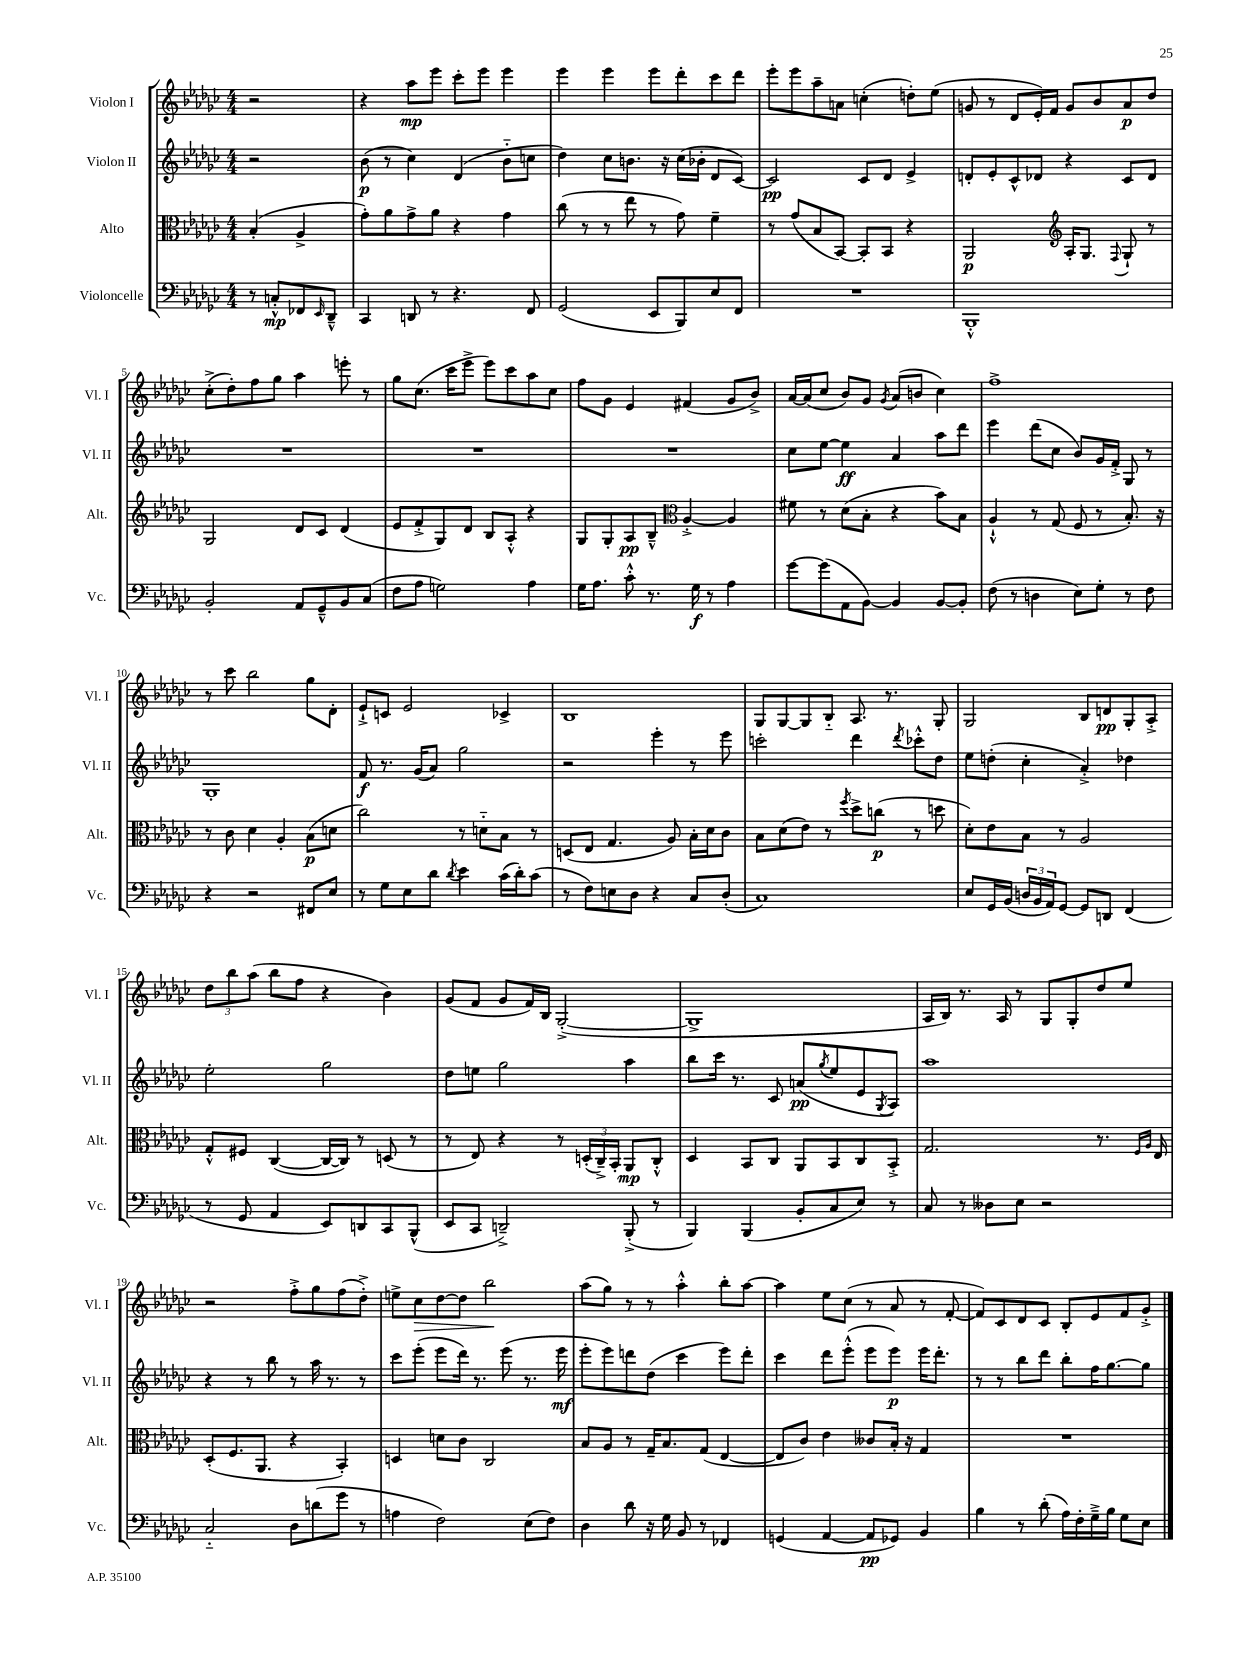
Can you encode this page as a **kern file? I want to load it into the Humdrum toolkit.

**kern	**dynam	**kern	**dynam	**kern	**dynam	**kern	**dynam
*part4	*part4	*part3	*part3	*part2	*part2	*part1	*part1
*staff4	*staff4	*staff3	*staff3	*staff2	*staff2	*staff1	*staff1
*I"Violoncelle	*	*I"Alto	*	*I"Violon II	*	*I"Violon I	*
*I'Vc.	*	*I'Alt.	*	*I'Vl. II	*	*I'Vl. I	*
*clefF4	*	*clefC3	*	*clefG2	*	*clefG2	*
*k[b-e-a-d-g-c-]	*	*k[b-e-a-d-g-c-]	*	*k[b-e-a-d-g-c-]	*	*k[b-e-a-d-g-c-]	*
*M4/4	*	*M4/4	*	*M4/4	*	*M4/4	*
=	=	=	=	=	=	=	=
8r	.	(4B-'/	.	2r	.	2r	.
8Cn'^^/L	mp	.	.	.	.	.	.
8FF-X/	.	4A-^/	.	.	.	.	.
16qqEE-/	.	.	.	.	.	.	.
8DD-~^^/J	.	.	.	.	.	.	.
=1	=1	=1	=1	=1	=1	=1	=1
4CC-/	.	8g-'\L)	.	(8b-\	p	4r	.
.	.	8a-\	.	8r	.	.	.
8DDn/	.	8g-^\	.	4cc-\)	.	8aa-\L	mp
8r	.	8a-\J	.	.	.	8eee-\J	.
4.r	.	4r	.	(4d-/	.	8ccc-'\L	.
.	.	.	.	.	.	8eee-\J	.
.	.	4g-\	.	8b-\L	.	4eee-\	.
8FF/	.	.	.	8ccn\J	.	.	.
=2	=2	=2	=2	=2	=2	=2	=2
(2GG-/	.	(8cc-\	.	4dd-\)	.	4eee-\	.
.	.	8r	.	.	.	.	.
.	.	8r	.	8cc-\L	.	4eee-\	.
.	.	8ee-\	.	8.bn\J	.	.	.
8EE-/L	.	8r	.	.	.	8eee-\L	.
.	.	.	.	16r	.	.	.
8BBB-/)	.	8g-\)	.	(16cc-\LL	.	8ddd-'\	.
.	.	.	.	16b-X'\JJ	.	.	.
8E-/	.	4f~\	.	8d-/L	.	8ccc-\	.
8FF/J	.	.	.	[8c-/J)	.	8ddd-\J	.
=3	=3	=3	=3	=3	=3	=3	=3
1r	.	8r	.	2c-/]	pp	8eee-'\L	.
.	.	(8g-/L	.	.	.	8eee-\	.
.	.	8B-/	.	.	.	8aa-~\	.
.	.	[8BB-/J)	.	.	.	8an\J	.
.	.	8BB-'/L]	.	8c-/L	.	(4ccn'\	.
.	.	8BB-/J	.	8d-/J	.	.	.
.	.	4r	.	4e-^/	.	8ddn'\L)	.
.	.	.	.	.	.	(8ee-\J	.
=4	=4	=4	=4	=4	=4	=4	=4
1BBB-'^^	.	2AA-/	p	8dn'/L	.	8gn/	.
.	.	.	.	8e-'/	.	8r	.
.	.	.	.	8c-^^/	.	8d-/L	.
.	.	.	.	8d-X/J	.	16e-'/L)	.
.	.	.	.	.	.	16f/JJ	.
*	*	*clefG2	*	*	*	*	*
.	.	16A-'/KL	.	4r	.	8g/L	.
.	.	8.G-/J	.	.	.	.	.
.	.	.	.	.	.	8b-/	.
.	.	8qqF/	.	.	.	.	.
.	.	8G-`/	.	8c-/L	.	8a-/	p
.	.	8r	.	8d-/J	.	8dd-/J	.
!!LO:LB:g=z
=5	=5	=5	=5	=5	=5	=5	=5
2BB-'/	.	2G-/	.	1r	.	(8cc-'^\L	.
.	.	.	.	.	.	8dd-'\)	.
.	.	.	.	.	.	8ff\	.
.	.	.	.	.	.	8gg-\J	.
8AA-/L	.	8d-/L	.	.	.	4aa-\	.
8GG-~^^/	.	8c-/J	.	.	.	.	.
8BB-/	.	(4d-/	.	.	.	8eeen'\	.
(8C-/J	.	.	.	.	.	8r	.
=6	=6	=6	=6	=6	=6	=6	=6
8F\L	.	8e-/L	.	1r	.	8gg-\L	.
8A-\J	.	8f'^/	.	.	.	(8.cc-\J	.
2Gn\)	.	8G-/)	.	.	.	.	.
.	.	.	.	.	.	16ccc-\KL	.
.	.	8d-/J	.	.	.	8eee-^\J	.
.	.	8B-/L	.	.	.	8eee-\L)	.
.	.	8A-'^^/J	.	.	.	8ccc-\	.
4A-\	.	4r	.	.	.	8aa-\	.
.	.	.	.	.	.	8cc-\J	.
=7	=7	=7	=7	=7	=7	=7	=7
16G-\KL	.	8G-/L	.	1r	.	8ff\L	.
8.A-\J	.	.	.	.	.	.	.
.	.	8G-'/	.	.	.	8g-\J	.
8c-'^^\	.	8A-/	pp	.	.	4e-/	.
8.r	.	8B-~^^/J	.	.	.	.	.
*	*	*clefC3	*	*	*	*	*
.	.	[4A-'^/	.	.	.	(4f#X/	.
16G-\	f	.	.	.	.	.	.
8r	.	.	.	.	.	.	.
4A-\	.	4A-/]	.	.	.	8g-/L	.
.	.	.	.	.	.	8b-^/J)	.
=8	=8	=8	=8	=8	=8	=8	=8
[8g-\L	.	8f#X\	.	8cc-\L	.	[16a-/LL	.
.	.	.	.	.	.	(16a-/J]	.
(8g-\]	.	8r	.	[8ee-\J	.	8cc-/J	.
8AA-\	.	(8d-\L	.	4ee-\]	ff	8b-/L)	.
[8BB-\J)	.	8B-'\J	.	.	.	8g-/J	.
.	.	.	.	.	.	8qg-/	.
4BB-/]	.	4r	.	4a-/	.	(8a-/L	.
.	.	.	.	.	.	8bn/J	.
[8BB-/L	.	8b-\L)	.	8aa-\L	.	4cc-\)	.
8BB-'/J]	.	8B-\J	.	8ddd-\J	.	.	.
=9	=9	=9	=9	=9	=9	=9	=9
(8F\	.	4A-`^^/	.	4eee-\	.	1ff^	.
8r	.	.	.	.	.	.	.
4Dn\	.	8r	.	(8ddd-\L	.	.	.
.	.	(8G-/	.	8cc-\J	.	.	.
8E-\L)	.	8F/	.	8b-/L)	.	.	.
8G-'\J	.	8r	.	16g-/L	.	.	.
.	.	.	.	16f'^/JJ	.	.	.
8r	.	8.B-'/)	.	8G-/	.	.	.
8F\	.	.	.	8r	.	.	.
.	.	16r	.	.	.	.	.
!!LO:LB:g=z
=10	=10	=10	=10	=10	=10	=10	=10
4r	.	8r	.	1G-'	.	8r	.
.	.	8c-\	.	.	.	8ccc-\	.
2r	.	4d-\	.	.	.	2bb-\	.
.	.	4A-'/	.	.	.	.	.
8FF#X/L	.	(8B-\L	p	.	.	8gg-\L	.
8E-/J	.	8dn\J	.	.	.	8d-'\J	.
=11	=11	=11	=11	=11	=11	=11	=11
8r	.	2cc-\)	.	8f/	f	8e-`^/L	.
8G-\L	.	.	.	8.r	.	8cn/J	.
8E-\	.	.	.	.	.	2e-/	.
.	.	.	.	(16g-/KL	.	.	.
8d-\J	.	.	.	8a-/J)	.	.	.
8qd-/	.	.	.	.	.	.	.
4e-\	.	8r	.	2gg-\	.	.	.
.	.	8dn\L	.	.	.	.	.
(16c-\LL	.	8B-\J	.	.	.	4c-X^/	.
16d-'\J)	.	.	.	.	.	.	.
(8c-\J	.	8r	.	.	.	.	.
=12	=12	=12	=12	=12	=12	=12	=12
8r	.	(8Dn/L	.	2r	.	1B-	.
8F\L)	.	8E-/J	.	.	.	.	.
8En\	.	4.G-/	.	.	.	.	.
8D-\J	.	.	.	.	.	.	.
4r	.	.	.	4eee-'\	.	.	.
.	.	8A-/)	.	.	.	.	.
8C-/L	.	16B-'\LL	.	8r	.	.	.
.	.	16d-\J	.	.	.	.	.
(8D-'/J	.	8c-\J	.	8eee-\	.	.	.
=13	=13	=13	=13	=13	=13	=13	=13
1C-)	.	8B-\L	.	2cccn'\	.	8G-/L	.
.	.	(8d-\	.	.	.	[8G-/	.
.	.	8e-\J)	.	.	.	8G-/]	.
.	.	8r	.	.	.	8B-/J	.
.	.	8qff/	.	.	.	.	.
.	.	8dd-^\L	.	4ddd-\	.	8.A-/	.
.	.	(8ccn\J	p	.	.	.	.
.	.	.	.	.	.	8.r	.
.	.	.	.	8qddd-/	.	.	.
.	.	8r	.	8ccc-X'^^\L	.	.	.
.	.	8ddn\	.	8dd-\J	.	8G-'/	.
=14	=14	=14	=14	=14	=14	=14	=14
8E-/L	.	8d-'\L)	.	8ee-\L	.	2G-/	.
16GG-/L	.	8e-\	.	(8ddn'\J	.	.	.
(16BB-/JJ	.	.	.	.	.	.	.
24Dn/LL	.	8B-\J	.	4cc-'\	.	.	.
24BB-/	.	.	.	.	.	.	.
24AA-/J)	.	.	.	.	.	.	.
[8GG-/J	.	8r	.	.	.	.	.
8GG-/L]	.	2A-/	.	4a-'^/)	.	8B-/L	.
8DDn/J	.	.	.	.	.	8dn/	pp
(4FF/	.	.	.	4dd-X\	.	8G-'/	.
.	.	.	.	.	.	8A-'^/J	.
!!LO:LB:g=z
=15	=15	=15	=15	=15	=15	=15	=15
8r	.	8G-'^^/L	.	2ee-'\	.	12dd-\L	.
.	.	.	.	.	.	12bb-\	.
8GG-/	.	8F#X/J	.	.	.	.	.
.	.	.	.	.	.	(12aa-\J	.
4AA-/	.	([4C-/	.	.	.	8bb-\L	.
.	.	.	.	.	.	8ff\J	.
8EE-/L)	.	16C-/LL_	.	2gg-\	.	4r	.
.	.	16C-/JJ])	.	.	.	.	.
8DDn/	.	8r	.	.	.	.	.
8CC-/	.	(8Dn/	.	.	.	4b-\)	.
(8BBB-^^/J	.	8r	.	.	.	.	.
=16	=16	=16	=16	=16	=16	=16	=16
8EE-/L	.	8r	.	8dd-\L	.	(8g-/L	.
8CC-/J	.	8E-/)	.	8een\J	.	8f/J	.
2DDn~^/)	.	4r	.	2gg-\	.	8g-/L	.
.	.	.	.	.	.	16f/L)	.
.	.	.	.	.	.	16B-/JJ	.
.	.	8r	.	.	.	([2G-'^/	.
.	.	(24Dn'/LL	.	.	.	.	.
.	.	24C-~^/)	.	.	.	.	.
.	.	24BB-'/JJ	.	.	.	.	.
(8BBB-'^/	.	8AA-/L	mp	4aa-\	.	.	.
8r	.	8C-'^^/J	.	.	.	.	.
=17	=17	=17	=17	=17	=17	=17	=17
4BBB-/)	.	4D-/	.	8bb-\L	.	1G-^]	.
.	.	.	.	16ccc-\Jk	.	.	.
.	.	.	.	8.r	.	.	.
(4BBB-/	.	8BB-/L	.	.	.	.	.
.	.	8C-/J	.	8c-/	.	.	.
8BB-'/L	.	8AA-/L	.	(8an/L	pp	.	.
.	.	.	.	8qgg-/	.	.	.
8C-/	.	8BB-/	.	8ee-/	.	.	.
8E-/J)	.	8C-/	.	8e-/	.	.	.
.	.	.	.	8qG-/	.	.	.
8r	.	8BB-'^/J	.	8A-/J)	.	.	.
=18	=18	=18	=18	=18	=18	=18	=18
8C-/	.	2.G-/	.	1aa-	.	16A-/LL	.
.	.	.	.	.	.	16B-/JJ)	.
8r	.	.	.	.	.	8.r	.
8D--X\L	.	.	.	.	.	.	.
.	.	.	.	.	.	16A-/	.
8E-\J	.	.	.	.	.	8r	.
2r	.	.	.	.	.	8G-/L	.
.	.	.	.	.	.	8G-'/	.
.	.	8.r	.	.	.	8dd-/	.
.	.	.	.	.	.	8ee-/J	.
.	.	16qqF/LL	.	.	.	.	.
.	.	16qqA-/JJ	.	.	.	.	.
.	.	16E-/	.	.	.	.	.
!!LO:LB:g=z
=19	=19	=19	=19	=19	=19	=19	=19
2C-/	.	(8D-'/L	.	4r	.	2r	.
.	.	8.F/	.	.	.	.	.
.	.	.	.	8r	.	.	.
.	.	8.AA-/J	.	.	.	.	.
.	.	.	.	8bb-\	.	.	.
8D-\L	.	4r	.	8r	.	8ff'^\L	.
(8dn\	.	.	.	16aa-\	.	8gg-\	.
.	.	.	.	8.r	.	.	.
8g-\J	.	4BB-'/)	.	.	.	(8ff\	.
8r	.	.	.	8r	.	8dd-'^\J)	.
=20	=20	=20	=20	=20	=20	=20	=20
4An\	.	4Dn/	.	8ccc-\L	.	8een^\L	.
!	!	!	!	!	!	!	!LO:HP:b
.	.	.	.	(8eee-'\J	.	8cc-\	>
2F\)	.	8dn\L	.	8eee-\L	.	[8dd-\	.
.	.	8c-\J	.	16ddd-\Jk)	.	8dd-\J]	.
.	.	.	.	8.r	.	.	.
.	.	2C-/	.	.	.	2bb-\	.
.	.	.	.	(8eee-\	.	.	.
(8E-\L	.	.	.	8.r	.	.	.
8F\J)	.	.	.	.	.	.	.
.	.	.	.	16eee-\	mf	.	.
.	.	.	.	.	.	.	]
=21	=21	=21	=21	=21	=21	=21	=21
4D-\	.	8B-/L	.	8eee-'\L	.	(8aa-\L	.
.	.	8A-/J	.	8eee-\)	.	8gg-\J)	.
8d-\	.	8r	.	8dddn\	.	8r	.
16r	.	16G-~/KL	.	(8dd-\J	.	8r	.
16G-\	.	8.B-/	.	.	.	.	.
8BB-/	.	.	.	4ccc-\	.	4aa-'^^\	.
8r	.	(8G-/J	.	.	.	.	.
4FF-X/	.	[4E-/	.	8eee-\L)	.	8bb-'\L	.
.	.	.	.	8ddd'\J	.	[8aa-\J	.
=22	=22	=22	=22	=22	=22	=22	=22
(4GGn/	.	8E-/L]	.	4ccc-\	.	4aa-\]	.
.	.	8c-/J)	.	.	.	.	.
[4AA-/	.	4e-\	.	8ddd-\L	.	8ee-\L	.
.	.	.	.	(8eee-'^^\J	.	(8cc-\J	.
8AA-/L]	pp	8c--X/L	.	8eee-\L	.	8r	.
8GG-X/J)	.	16B-'/Jk	.	8eee-\J)	p	8a-/	.
.	.	16r	.	.	.	.	.
4BB-/	.	4G-/	.	16eee-\KL	.	8r	.
.	.	.	.	8.ddd-'\J	.	.	.
.	.	.	.	.	.	[8f'/	.
=23	=23	=23	=23	=23	=23	=23	=23
4B-\	.	1r	.	8r	.	8f/L])	.
.	.	.	.	8r	.	8c-/	.
8r	.	.	.	8bb-\L	.	8d-/	.
(8d-'\	.	.	.	8ddd-\J	.	8c-/J	.
16A-\LL)	.	.	.	8bb-'\L	.	8B-'/L	.
16F'\	.	.	.	.	.	.	.
16G-~^\	.	.	.	16ff\K	.	8e-/	.
16B-\JJ	.	.	.	[8.gg-\	.	.	.
8G-\L	.	.	.	.	.	8f/	.
8E-\J	.	.	.	8gg-\J]	.	8g-'^/J	.
==	==	==	==	==	==	==	==
*-	*-	*-	*-	*-	*-	*-	*-
